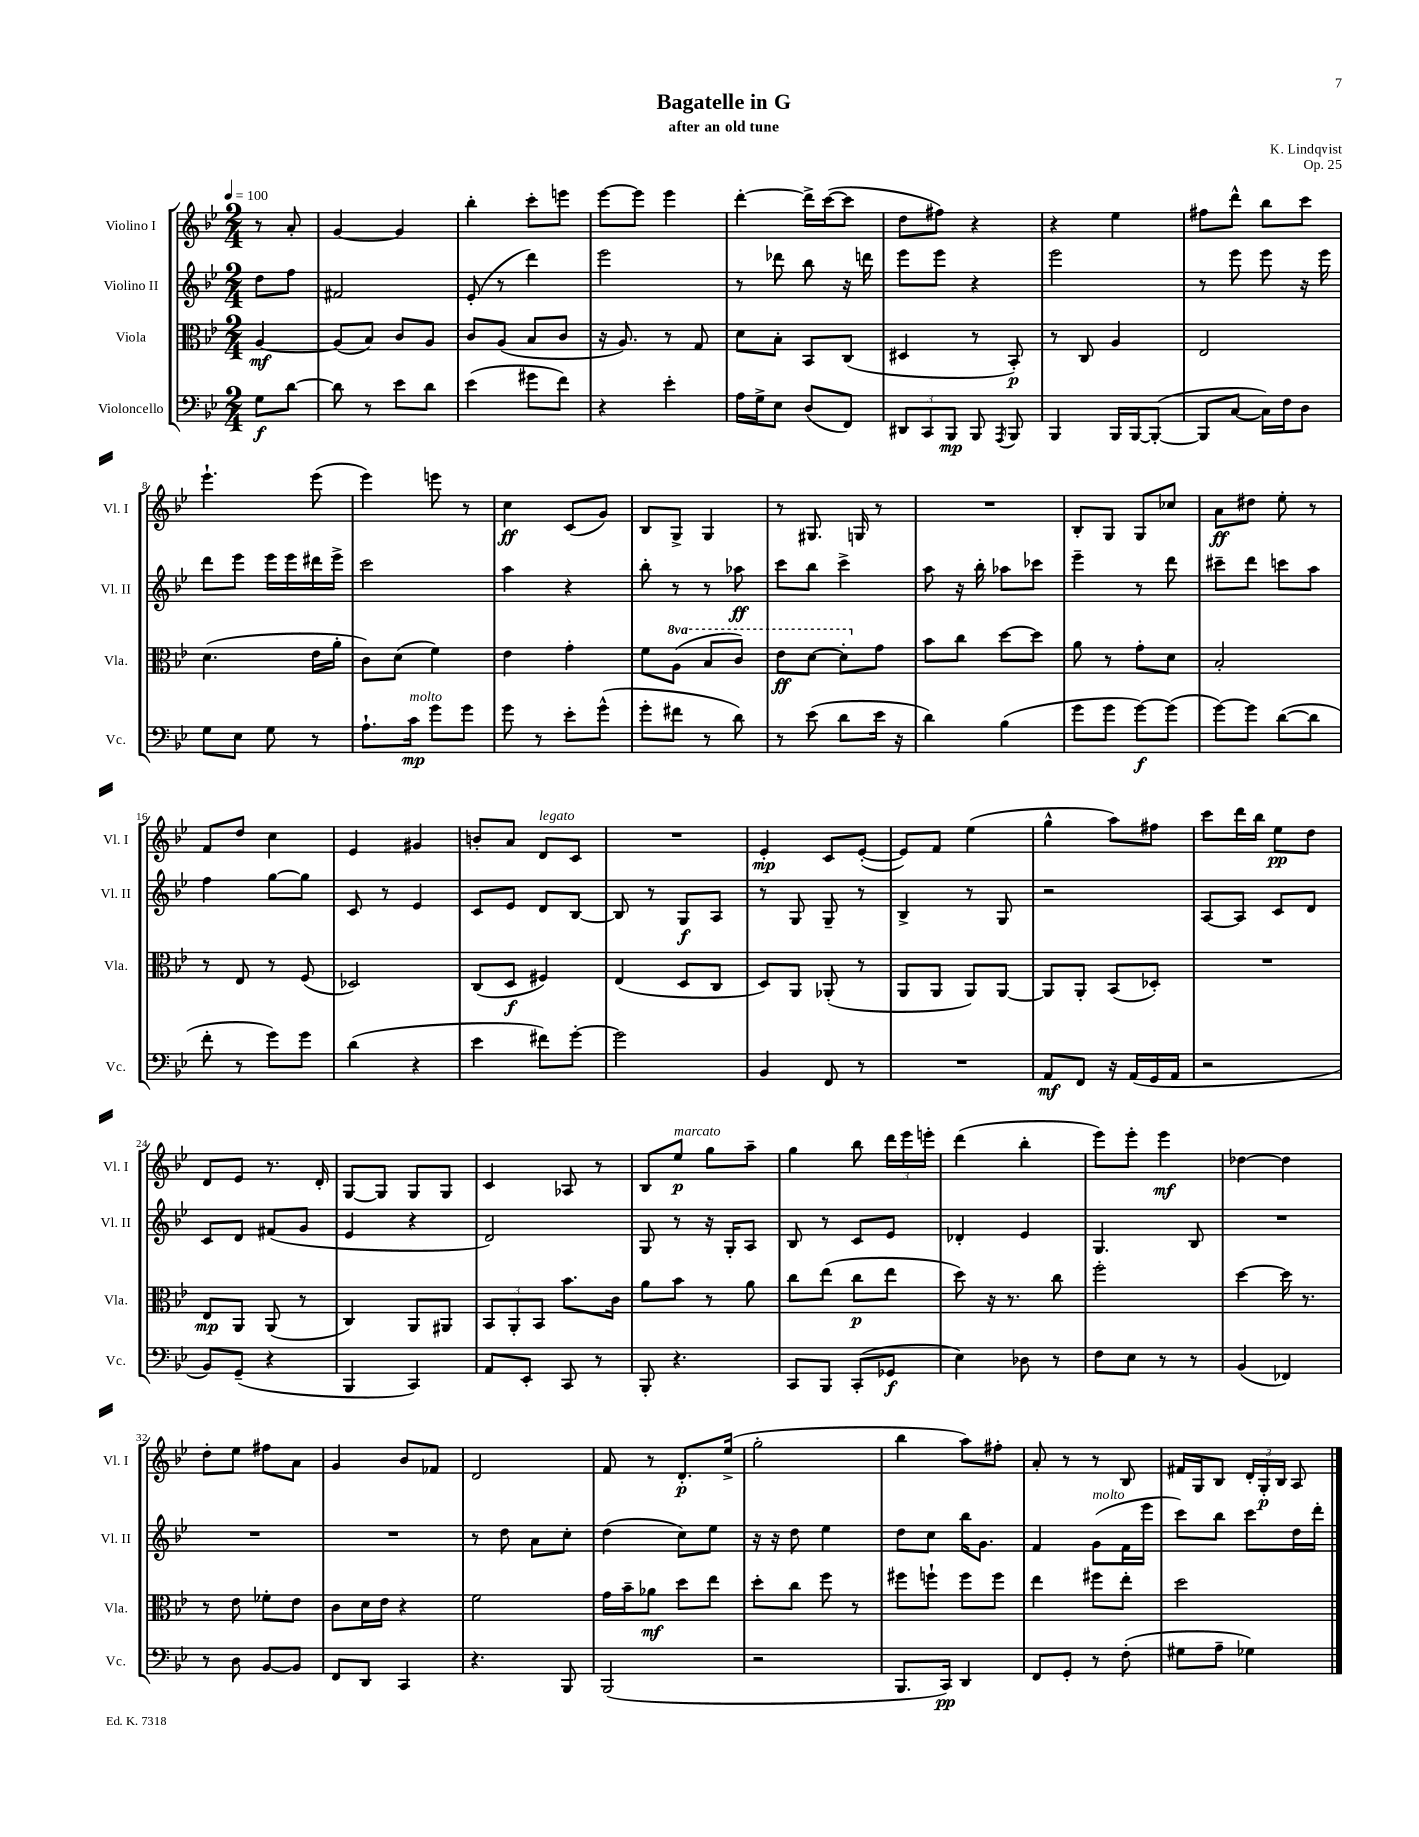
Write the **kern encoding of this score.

**kern	**kern	**kern	**kern
*staff4	*staff3	*staff2	*staff1
*clefF4	*clefC3	*clefG2	*clefG2
*k[b-e-]	*k[b-e-]	*k[b-e-]	*k[b-e-]
*M2/4	*M2/4	*M2/4	*M2/4
*MM100	*MM100	*MM100	*MM100
8G	[4A	8dd	8r
[8d	.	8ff	8a'
=	=	=	=
8d]	(8A]	2f#	[4g
8r	8B-)	.	.
8e-	8c	.	4g]
8d	8A	.	.
=	=	=	=
(4e-	8c	(8e-'	4bb-'
.	(8A	8r	.
8g#	8B-	4ddd)	8ccc'
8f)	8c	.	8eee
=	=	=	=
4r	16r	2eee-	[8eee-
.	8.A)	.	.
.	.	.	8eee-]
4e-'	8r	.	4eee-
.	8G	.	.
=	=	=	=
16A	8d	8r	[4ddd'
16G^	.	.	.
8E-	8B-'	8ddd-	.
(8D	8BB-	8bb-	16ddd^]
.	.	.	([16ccc
8FF)	(8C	16r	8ccc]
.	.	16ddd	.
=	=	=	=
12DD#	4D#	8eee-	8dd
12CC	.	.	.
.	.	8eee-	8ff#)
12BBB-	.	.	.
8BBB-	8r	4r	4r
8qAAA	.	.	.
8BBB-	8BB-')	.	.
=	=	=	=
4BBB-	8r	2eee-	4r
.	8C	.	.
16BBB-	4A	.	4ee-
[16BBB-	.	.	.
(8BBB-'_	.	.	.
=	=	=	=
8BBB-]	2E-	8r	8ff#
[8C	.	8eee-	8ddd^^
16C])	.	8eee-	8bb-
16F	.	.	.
8D	.	16r	8ccc
.	.	16eee-	.
=	=	=	=
8G	(4.d	8ddd	4.eee-`
8E-	.	8eee-	.
8G	.	16eee-	.
.	.	16eee-	.
8r	16e-	16ddd#	(8eee-
.	16a'	16eee-^	.
=	=	=	=
8.A`	8c)	2ccc	4eee-)
.	(8d	.	.
16c	.	.	.
8g	4f)	.	8eee
8g	.	.	8r
=	=	=	=
8g	4e-	4aa	4cc
8r	.	.	.
8e-'	4g'	4r	(8c
(8g^^	.	.	8g)
=	=	=	=
8g'	8f	8bb-'	8B-
8f#	(8a	8r	8G^
8r	8b-	8r	4G
8d)	8cc)	8aa-	.
=	=	=	=
8r	8ee-	8ccc	8r
(8e-	[8dd	8bb-	8.G#
8d	8dd']	4ccc^	.
.	.	.	16G
16e-	8g	.	8r
16r	.	.	.
=	=	=	=
4d)	8b-	8aa	2r
.	8cc	16r	.
.	.	16bb-'	.
(4B-	[8dd	8aa-	.
.	8dd]	8ccc-	.
=	=	=	=
8g	8a	4eee-~	8B-'
8g	8r	.	8G
[8g)	8g'	8r	8G
(8g]	8d	8ddd	8cc-
=	=	=	=
[8g)	2B-'	8ccc#~	8a
8g]	.	8ddd	8dd#
([8d	.	8ccc	8ee-'
8d]	.	8aa	8r
=	=	=	=
8f'	8r	4ff	8f
8r	8E-	.	8dd
8g)	8r	[8gg	4cc
8g	(8F	8gg]	.
=	=	=	=
(4d	2D-)	8c	4e-
.	.	8r	.
4r	.	4e-	4g#
=	=	=	=
4e-	(8C	8c	8b'
.	8D	8e-	8a
8f#)	4F#)	8d	8d
[8g'	.	[8B-	8c
=	=	=	=
2g]	(4E-	8B-]	2r
.	.	8r	.
.	8D	8G	.
.	8C	8A	.
=	=	=	=
4BB-	8D)	8r	4e-'
.	8AA	8G	.
8FF	(8AA-'	8G~	8c
8r	8r	8r	([8e-'
=	=	=	=
2r	8AA	4B-^	8e-])
.	8AA	.	8f
.	8AA)	8r	(4ee-
.	[8AA	8G	.
=	=	=	=
8AA	8AA]	2r	4gg^^
8FF	8AA'	.	.
16r	(8BB-	.	8aa)
(16AA	.	.	.
16GG	8D-')	.	8ff#
16AA	.	.	.
=	=	=	=
2r	2r	[8A	8ccc
.	.	8A]	16ddd
.	.	.	16bb-
.	.	8c	8ee-
.	.	8d	8dd
=	=	=	=
8BB-)	8E-	8c	8d
(8GG~	8AA	8d	8e-
4r	(8AA	(8f#	8.r
.	8r	8g	.
.	.	.	16d'
=	=	=	=
4BBB-	4C)	4e-	[8G
.	.	.	8G]
4CC)	8AA	4r	8G
.	8AA#	.	8G
=	=	=	=
8AA	12BB-	2d)	4c
.	12AA'	.	.
8EE-'	.	.	.
.	12BB-	.	.
8CC	8.b-	.	8A-
8r	.	.	8r
.	16c	.	.
=	=	=	=
8BBB-'	8a	8G	8B-
4.r	8b-	8r	8ee-
.	8r	16r	8gg
.	.	16G'	.
.	8a	8A	8aa~
=	=	=	=
8CC	8cc	8B-	4gg
8BBB-	(8ee-	8r	.
(8CC'	8cc	8c	8bb-
8GG-	8ee-	8e-	24ddd
.	.	.	24eee-
.	.	.	24eee'
=	=	=	=
4E-)	8dd)	4d-'	(4ddd
.	16r	.	.
.	8.r	.	.
8D-	.	4e-	4bb-'
8r	8cc	.	.
=	=	=	=
8F	2ff'	4.G	8eee-)
8E-	.	.	8eee-'
8r	.	.	4eee-
8r	.	8B-	.
=	=	=	=
(4BB-	[4dd	2r	[4dd-
4FF-)	16dd]	.	4dd-]
.	8.r	.	.
=	=	=	=
8r	8r	2r	8dd'
8D	8e-	.	8ee-
[8BB-	8f-'	.	8ff#
8BB-]	8e-	.	8a
=	=	=	=
8FF	8c	2r	4g
8DD	16d	.	.
.	16e-	.	.
4CC	4r	.	8b-
.	.	.	8f-
=	=	=	=
4.r	2f	8r	2d
.	.	8dd	.
.	.	8a	.
8BBB-	.	8cc'	.
=	=	=	=
(2BBB-	16g	(4dd	8f
.	16b-~	.	.
.	8a-	.	8r
.	8dd	8cc)	8.d'
.	8ee-	8ee-	.
.	.	.	(16ee-^
=	=	=	=
2r	8dd'	16r	2gg'
.	.	16r	.
.	8cc	8dd	.
.	8ff	4ee-	.
.	8r	.	.
=	=	=	=
8.BBB-	8ff#	8dd	4bb-
.	8ff`	8cc	.
16CC)	.	.	.
4DD	8ff	16bb-	8aa)
.	.	8.g	.
.	8ff	.	8ff#'
=	=	=	=
8FF	4ee-	4f	8a'
8GG'	.	.	8r
8r	8ff#	(8g	8r
(8F'	8ee-'	16f	8B-
.	.	16eee-	.
=	=	=	=
8G#	2dd	8ccc)	16f#
.	.	.	16G
8A~	.	8bb-	8B-
4G-)	.	8ccc	24d'
.	.	.	24G'
.	.	.	24B-
.	.	16dd	8A
.	.	16ddd'	.
==	==	==	==
*-	*-	*-	*-
